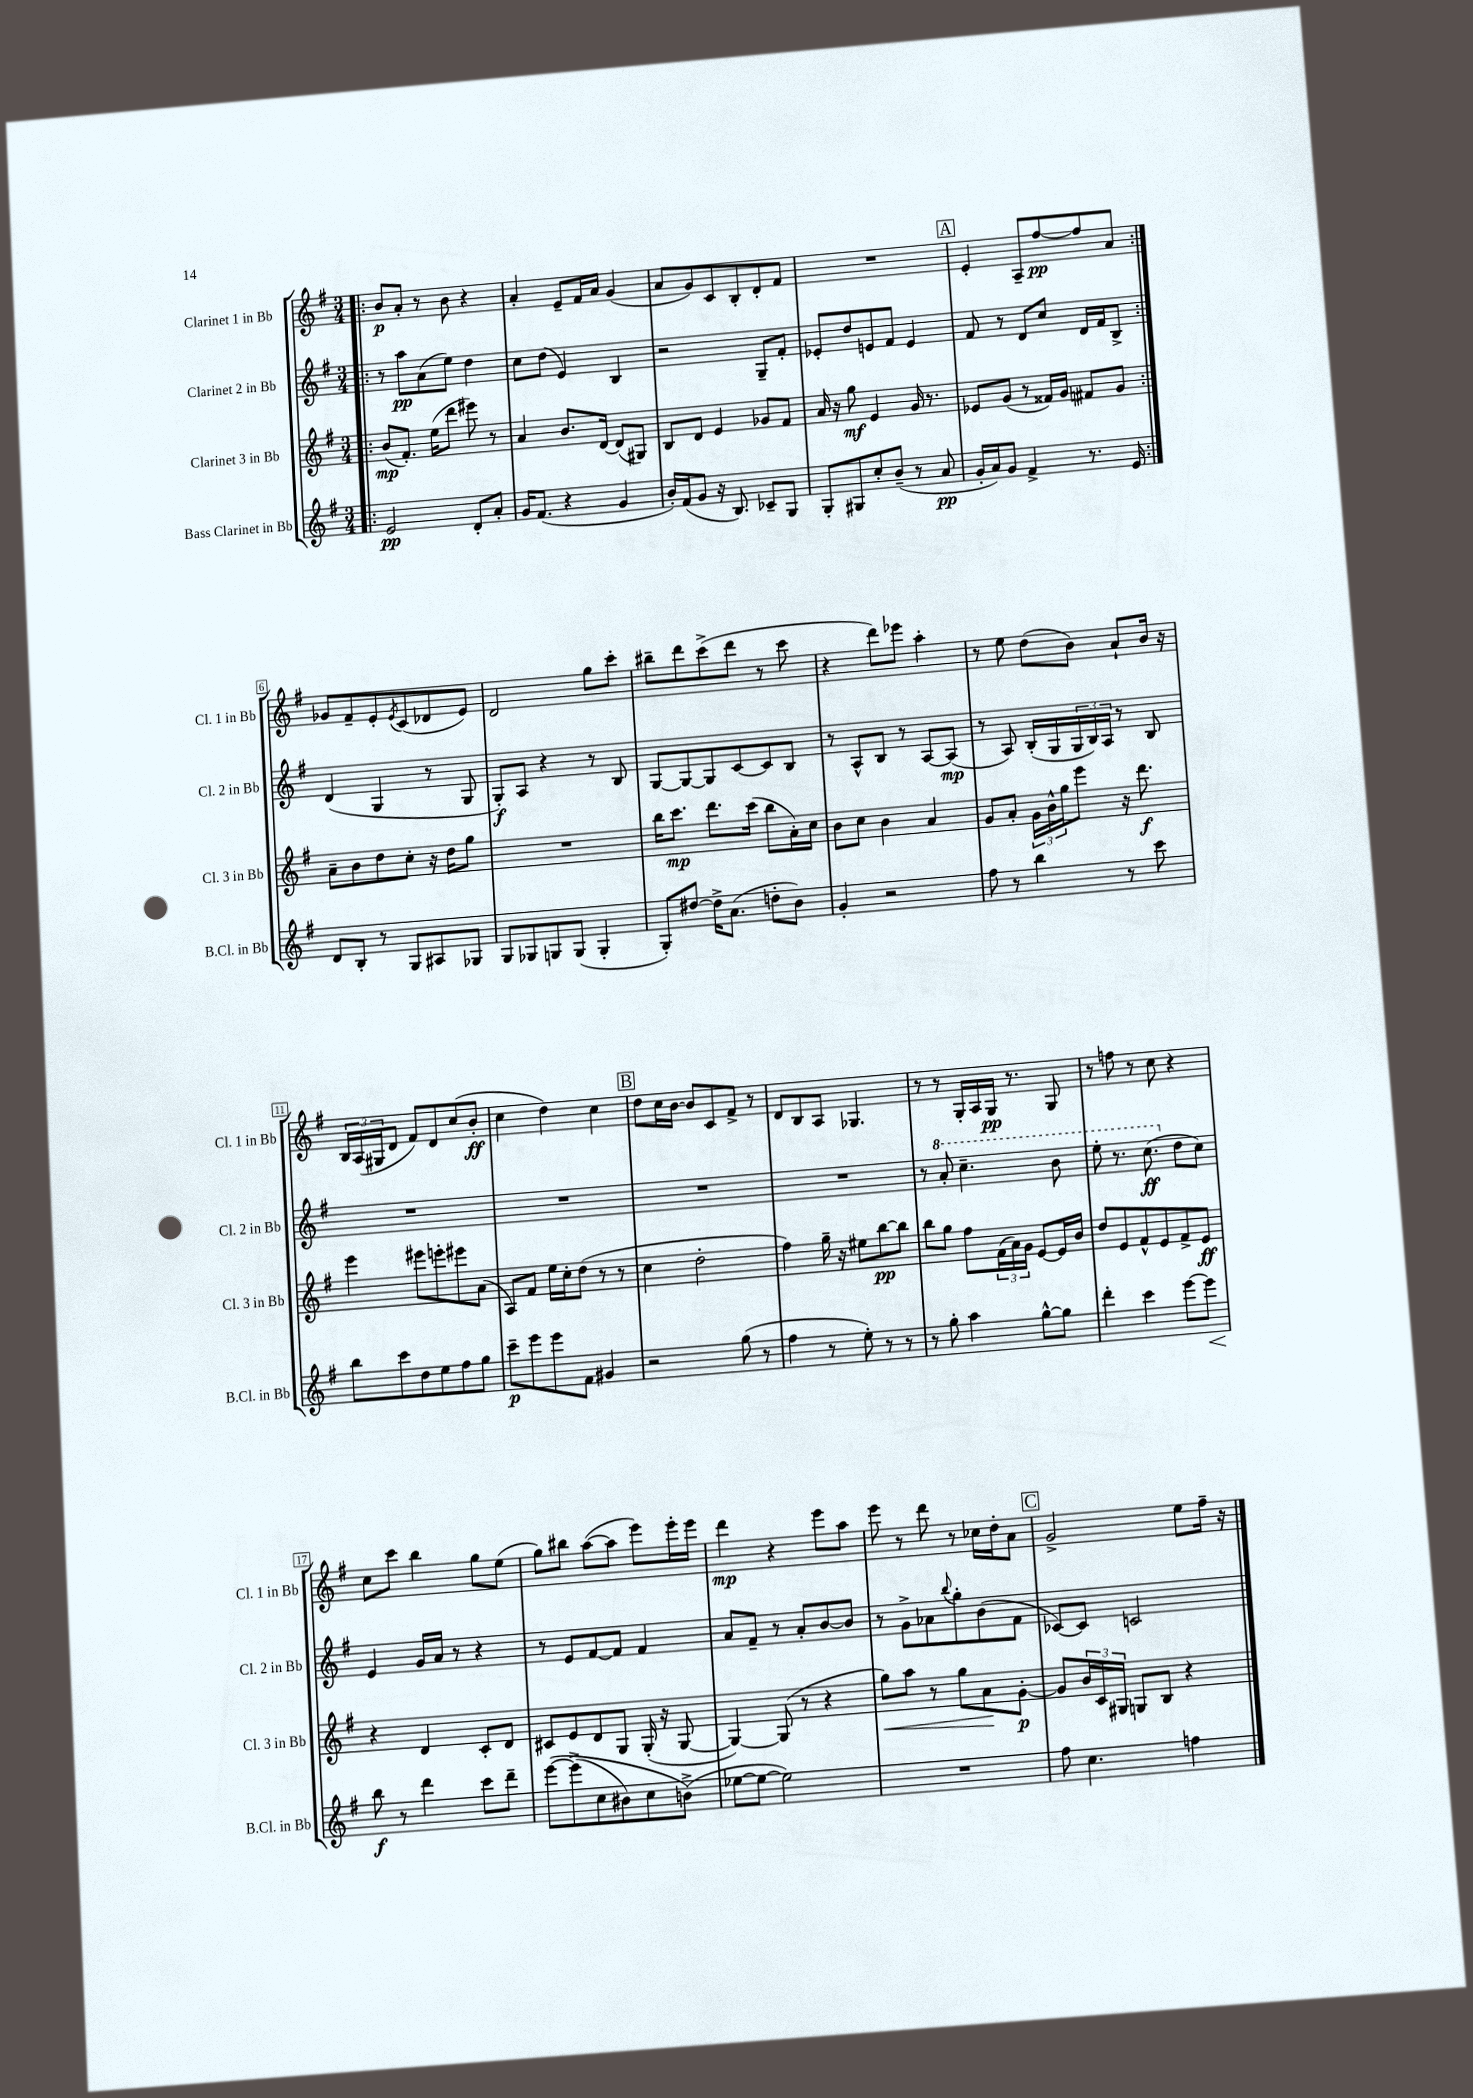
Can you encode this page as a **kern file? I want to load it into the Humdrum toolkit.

**kern	**dynam	**kern	**dynam	**kern	**dynam	**kern	**dynam
*part4	*part4	*part3	*part3	*part2	*part2	*part1	*part1
*staff4	*staff4	*staff3	*staff3	*staff2	*staff2	*staff1	*staff1
*I"Bass Clarinet in Bb	*	*I"Clarinet 3 in Bb	*	*I"Clarinet 2 in Bb	*	*I"Clarinet 1 in Bb	*
*I'B.Cl. in Bb	*	*I'Cl. 3 in Bb	*	*I'Cl. 2 in Bb	*	*I'Cl. 1 in Bb	*
*clefG2	*	*clefG2	*	*clefG2	*	*clefG2	*
*k[f#]	*	*k[f#]	*	*k[f#]	*	*k[f#]	*
*M3/4	*	*M3/4	*	*M3/4	*	*M3/4	*
=1!|:	=1!|:	=1!|:	=1!|:	=1!|:	=1!|:	=1!|:	=1!|:
2e/	pp	(8b/L	mp	8r	.	8b/L	p
.	.	8.f#'/J)	.	8aa\L	pp	8a'/J	.
.	.	.	.	(8a\	.	8r	.
.	.	(16ee\KL	.	.	.	.	.
.	.	8ddd\J	.	8ee\J)	.	8b\	.
8d'/L	.	8eee#X\)	.	4dd\	.	4r	.
8a'/J	.	8r	.	.	.	.	.
=2	=2	=2	=2	=2	=2	=2	=2
16g/KL	.	4a/	.	8cc\L	.	4a'/	.
(8.f#/J	.	.	.	.	.	.	.
.	.	.	.	(8dd\J	.	.	.
4r	.	8.b/L	.	4e/)	.	8e~/L	.
.	.	.	.	.	.	16f#/L	.
.	.	[16d/Jk	.	.	.	16a/JJ	.
4g/	.	(8d/L]	.	4B/	.	(4g/	.
.	.	8G#X/J)	.	.	.	.	.
=3	=3	=3	=3	=3	=3	=3	=3
16b'/LL)	.	8B/L	.	2r	.	8a/L	.
(16f#/J	.	.	.	.	.	.	.
8g/J	.	8d/J	.	.	.	8g/)	.
16r	.	4e/	.	.	.	8c/	.
8.B/)	.	.	.	.	.	.	.
.	.	.	.	.	.	8B'/	.
8c-X~/L	.	8g-X/L	.	8G~/L	.	8d'/	.
8G/J	.	8f#/J	.	8f#'/J	.	8f#/J	.
=4	=4	=4	=4	=4	=4	=4	=4
8G'/L	.	16a/	.	8e-X'/L	.	2.r	.
.	.	16r	.	.	.	.	.
8G#X/	.	8gg\	mf	8dd/	.	.	.
8cc'/	.	4e/	.	8en/	.	.	.
(8b~/J	.	.	.	8f#/J	.	.	.
8r	.	16g/	.	4e/	.	.	.
.	.	8.r	.	.	.	.	.
8a/	pp	.	.	.	.	.	.
!!LO:REH:place=s1:t=A
=5	=5	=5	=5	=5	=5	=5	=5
16g'/LL	.	8e-X/L	.	8f#/	.	4e'/	.
16a/J)	.	.	.	.	.	.	.
8g/J	.	(8g/J	.	8r	.	.	.
4f#^/	.	8r	.	8d/L	.	8A~/L	.
.	.	16f##X/LL)	.	8cc/J	.	[8ff#/	pp
.	.	16g/JJ	.	.	.	.	.
8.r	.	8f#X/L	.	16d/LL	.	8ff#/]	.
.	.	.	.	16f#/J	.	.	.
.	.	8g/J	.	8B^/J	.	8a/J	.
16e/	.	.	.	.	.	.	.
!!LO:LB:g=z
=6:|!	=6:|!	=6:|!	=6:|!	=6:|!	=6:|!	=6:|!	=6:|!
8d/L	.	8a~\L	.	(4d/	.	8g-X/L	.
8B'/J	.	8b\	.	.	.	8f#~/	.
8r	.	8dd\	.	4G/	.	8e'/	.
.	.	.	.	.	.	8qe/	.
8G/L	.	8cc'\J	.	.	.	(8c/	.
8A#X/	.	16r	.	8r	.	8d-X/	.
.	.	16dd\KL	.	.	.	.	.
8G-X/J	.	8gg\J	.	8G/	.	8e/J)	.
=7	=7	=7	=7	=7	=7	=7	=7
8G/L	.	2.r	.	8G'/L)	f	2d/	.
8G-X/	.	.	.	8A/J	.	.	.
8Gn/	.	.	.	4r	.	.	.
(8G/J	.	.	.	.	.	.	.
4G'/	.	.	.	8r	.	8gg\L	.
.	.	.	.	8B/	.	8ccc'\J	.
=8	=8	=8	=8	=8	=8	=8	=8
8G'/L)	.	16bb\KL	.	[8G/L	.	8bb#X~\L	.
.	.	8.ccc\J	mp	.	.	.	.
[8dd#X/J	.	.	.	8G/_	.	8ddd\	.
16dd#^\KL]	.	8.ddd\L	.	8G/]	.	(8ccc^\	.
(8.a\J	.	.	.	.	.	.	.
.	.	.	.	[8c/	.	8ddd\J	.
.	.	(16ccc\Jk	.	.	.	.	.
8ddn'\L	.	8bb\L	.	8c/]	.	8r	.
8b\J)	.	16a'\L)	.	8B/J	.	8ccc\	.
.	.	16cc\JJ	.	.	.	.	.
=9	=9	=9	=9	=9	=9	=9	=9
4g'/	.	8b\L	.	8r	.	4r	.
.	.	8cc\J	.	8A^^/L	.	.	.
2r	.	4b\	.	8B/J	.	8ddd\L)	.
.	.	.	.	8r	.	8eee-X\J	.
.	.	4a/	.	[8A/L	.	4aa'\	.
.	.	.	.	(8A/J]	mp	.	.
=10	=10	=10	=10	=10	=10	=10	=10
8ff#\	.	8g/L	.	8r	.	8r	.
8r	.	8a'/J	.	8A/)	.	8ee\	.
4bb\	.	24g\LL	.	(16B'/LL	.	(8dd\L	.
.	.	24b^^\	.	.	.	.	.
.	.	.	.	16G/	.	.	.
.	.	24gg\J	.	.	.	.	.
.	.	8eee\J	.	24G/	.	8b\J)	.
.	.	.	.	24B/)	.	.	.
.	.	.	.	24A/JJ	.	.	.
8r	.	16r	.	8r	.	8a`/L	.
.	.	8.ddd\	f	.	.	.	.
8ccc\	.	.	.	8B/	.	16b/Jk	.
.	.	.	.	.	.	16r	.
!!LO:LB:g=z
=11	=11	=11	=11	=11	=11	=11	=11
8bb\L	.	4eee\	.	2.r	.	24B/LL	.
.	.	.	.	.	.	(24A/	.
.	.	.	.	.	.	24G#X/J	.
8ccc\	.	.	.	.	.	8d/J	.
8dd\	.	8eee#X\L	.	.	.	8f#/L)	.
8ee\	.	8eeen'\	.	.	.	8d/	.
8ff#\	.	8eee#X\	.	.	.	(8cc/	.
8gg\J	.	(8a\J	.	.	.	8b'/J	ff
=12	=12	=12	=12	=12	=12	=12	=12
8ccc~\L	p	8A/L)	.	2.r	.	4cc\	.
8eee\	.	8f#/J	.	.	.	.	.
8eee\	.	16ee\LL	.	.	.	4dd\)	.
.	.	16cc'\J	.	.	.	.	.
8f#\J	.	(8dd\J	.	.	.	.	.
4g#X/	.	8r	.	.	.	4cc\	.
.	.	8r	.	.	.	.	.
!!LO:REH:place=s1:t=B
=13	=13	=13	=13	=13	=13	=13	=13
2r	.	4cc\	.	2.r	.	8dd\L	.
.	.	.	.	.	.	16cc\L	.
.	.	.	.	.	.	[16b\JJ	.
.	.	2dd'\	.	.	.	8b/L]	.
.	.	.	.	.	.	8c/	.
(8gg\	.	.	.	.	.	8f#^/J	.
8r	.	.	.	.	.	8r	.
=14	=14	=14	=14	=14	=14	=14	=14
4ff#\	.	4ff#\)	.	2.r	.	8d/L	.
.	.	.	.	.	.	8B/	.
8r	.	16gg~\	.	.	.	8A/J	.
.	.	16r	.	.	.	.	.
8ee'\)	.	8ee#X\L	.	.	.	4.G-X/	.
8r	.	[8bb\	pp	.	.	.	.
8r	.	8bb\J]	.	.	.	.	.
=15	=15	=15	=15	=15	=15	=15	=15
8r	.	8bb\L	.	8r	.	8r	.
*	*	*	*	*8va	*	*	*
8gg'\	.	8gg\J	.	8aa'/	.	8r	.
4aa\	.	8ff#\L	.	4.ccc~\	.	16G'/LL	.
.	.	.	.	.	.	16A/	.
.	.	(24f#\L	.	.	.	16G/JJ	pp
.	.	24a\)	.	.	.	.	.
.	.	.	.	.	.	8.r	.
.	.	24g\JJ	.	.	.	.	.
[8gg^^\L	.	[8e/L	.	.	.	.	.
8gg\J]	.	16e/L]	.	8bb\	.	8G/	.
.	.	16b/JJ	.	.	.	.	.
=16	=16	=16	=16	=16	=16	=16	=16
4ddd'\	.	8dd/L	.	8eee'\	.	8r	.
.	.	8e/	.	8.r	.	8ffn\	.
4ccc\	.	8f#^^/	.	.	.	8r	.
.	.	.	.	(8.ccc\	ff	.	.
.	.	8e/	.	.	.	8cc\	.
*	*	*	*	*X8va	*	*	*
[8eee\L	.	8f#^/	.	8dd\L	.	4r	.
!	!LO:HP:b	!	!	!	!	!	!
8eee\J]	<	8e/J	ff	8cc\J)	.	.	.
!!LO:LB:g=z
=17	=17	=17	=17	=17	=17	=17	=17
8bb\	f	4r	.	4e/	.	8cc\L	.
8r	[	.	.	.	.	8ccc\J	.
4ddd\	.	4d/	.	16g/LL	.	4bb\	.
.	.	.	.	16a/JJ	.	.	.
.	.	.	.	8r	.	.	.
8ccc\L	.	8c'/L	.	4r	.	8gg\L	.
8ddd~\J	.	8d/J	.	.	.	(8ee\J	.
=18	=18	=18	=18	=18	=18	=18	=18
([8eee\L	.	8c#X/L	.	8r	.	8gg\L)	.
(8eee^\]	.	8e/	.	8e/L	.	8bb#X\J	.
8cc\	.	8d/	.	[8f#/	.	([8aa\L	.
8b#X\)	.	8G/J	.	8f#/J]	.	8aa\J]	.
8cc\	.	(16G'/	.	4f#/	.	8eee\L)	.
.	.	16r	.	.	.	.	.
(8bn^\J)	.	[8G/	.	.	.	16eee'\L	.
.	.	.	.	.	.	16eee\JJ	.
=19	=19	=19	=19	=19	=19	=19	=19
[8ee-X\L	.	4G/_)	.	8a/L	.	4ddd\	mp
8ee-\J_	.	.	.	8f#~/J	.	.	.
2ee-\])	.	(8G/]	.	8r	.	4r	.
.	.	8r	.	8a'/L	.	.	.
.	.	4r	.	[8b/	.	8eee\L	.
.	.	.	.	8b/J]	.	8aa\J	.
=20	=20	=20	=20	=20	=20	=20	=20
!	!	!	!LO:HP:b	!	!	!	!
2.r	.	8gg\L)	<	8r	.	8eee\	.
.	.	8aa\J	.	8g^\L	.	8r	.
.	.	8r	.	8a-X\	.	8ddd\	.
.	.	.	.	8qqbb/	.	.	.
.	.	8gg\L	.	8gg'\	.	8r	.
.	.	8a\	.	(8b\	.	16cc-X\LL	.
.	.	.	.	.	.	16dd'\J	.
.	.	[8g'\J	[ p	8f#\J	.	8a\J	.
!!LO:REH:place=s1:t=C
=21	=21	=21	=21	=21	=21	=21	=21
8ff#\	.	8g/L]	.	[8c-X/L)	.	2g^/	.
4.cc\	.	24b/L	.	8c-/J]	.	.	.
.	.	24c/	.	.	.	.	.
.	.	24G#X/JJ	.	.	.	.	.
.	.	8Gn/L	.	2cn/	.	.	.
.	.	8B/J	.	.	.	.	.
4ffn\	.	4r	.	.	.	8ee\L	.
.	.	.	.	.	.	16ff#~\Jk	.
.	.	.	.	.	.	16r	.
==	==	==	==	==	==	==	==
*-	*-	*-	*-	*-	*-	*-	*-
